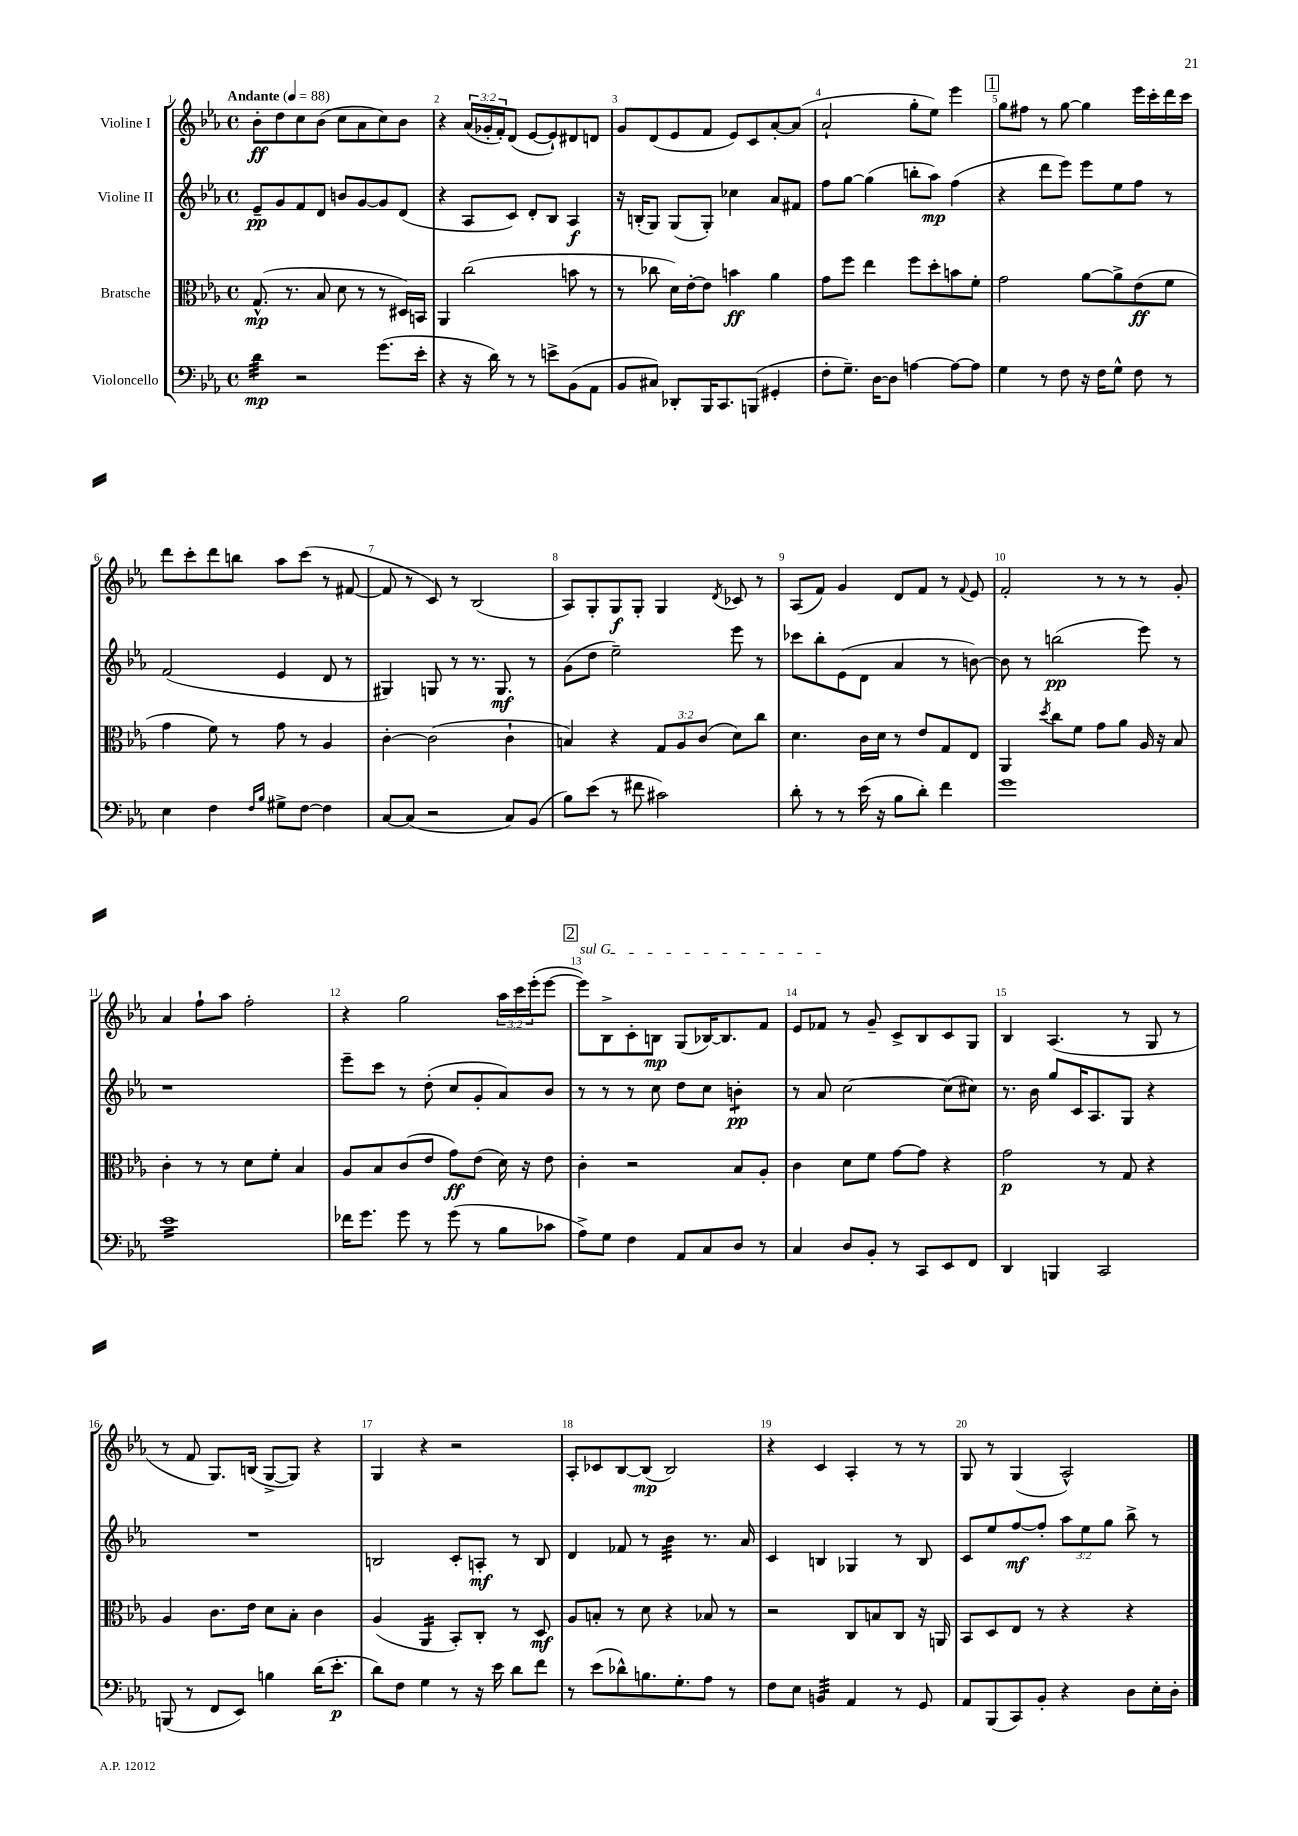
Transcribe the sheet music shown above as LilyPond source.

<<
\new StaffGroup <<
\new Staff = "s0" \with { instrumentName = "Violine I" } {
    \clef treble \key ees \major \defaultTimeSignature \time 4/4 \override Staff.TupletNumber.text = #tuplet-number::calc-fraction-text \tempo "Andante" 4 = 88
    bes'8-.\ff d''8 c''8 bes'8( c''8 aes'8 c''8) bes'8 |
    r4 \tuplet 3/2 { aes'16( ges'16-. f'16-.) } d'8( ees'8~ ees'8-!) dis'8 d'8 |
    g'8 d'8( ees'8 f'8 ees'8) c'8 aes'8~-. aes'8( |
    aes'2-! g''8-. ees''8) ees'''4 |
    \mark \markup { \box "1" } g''8 fis''8 r8 g''8~ g''4 ees'''16 c'''16-. d'''16 c'''16 |
    d'''8 c'''8-. d'''8 b''8 aes''8 c'''8( r8 fis'8~ |
    fis'8 r8 c'8) r8 bes2( |
    aes8) g8-. g8\f g8-. g4 \acciaccatura { d'8 } ces'8 r8 |
    aes8( f'8) g'4 d'8 f'8 r8 \appoggiatura { f'8 } ees'8 |
    f'2-. r8 r8 r8 g'8-. |
    aes'4 f''8-! aes''8 f''2-. |
    r4 g''2 \tuplet 3/2 { aes''16 c'''16 ees'''16-.( } ees'''8~ |
    \mark \markup { \box "2" } \once \override TextSpanner.bound-details.left.text = \markup { \italic "sul G" } ees'''8\startTextSpan) bes8-> c'8-. b8\mp g8( bes16~) bes8. f'8 |
    ees'8 fes'8\stopTextSpan r8 g'8-- c'8-> bes8 c'8 g8 |
    bes4 aes4.( r8 g8 r8 |
    r8 f'8 g8.) b16( g8~-> g8) r4 |
    g4 r4 r2 |
    aes8-. ces'8 bes8~ bes8\mp( bes2) |
    r4 c'4 aes4-. r8 r8 |
    g8 r8 g4( aes2-^) \bar "|." |
}
\new Staff = "s1" \with { instrumentName = "Violine II" } {
    \clef treble \key ees \major \defaultTimeSignature \time 4/4 \override Staff.TupletNumber.text = #tuplet-number::calc-fraction-text
    ees'8--\pp g'8 f'8 d'8 b'8 g'8~ g'8 d'8( |
    r4 aes8 c'8) d'8-. bes8 aes4\f |
    r16 b16-.( g8) g8( g8-.) ces''4 aes'8 fis'8 |
    f''8 g''8~ g''4( b''8-. aes''8\mp) f''4( |
    \mark \markup { \box "1" } r4 d'''8 ees'''8) ees'''8 ees''8 f''8 r8 |
    f'2( ees'4 d'8 r8 |
    gis4) g8 r8 r8. g8.\mf r8 |
    g'8( d''8 ees''2--) ees'''8 r8 |
    ces'''8 bes''8-. ees'8( d'8 aes'4 r8 b'8~) |
    b'8 r8 b''2\pp( ees'''8) r8 |
    r1 |
    ees'''8-- c'''8 r8 d''8-.( c''8 g'8-. aes'8) bes'8 |
    \mark \markup { \box "2" } r8 r8 r8 c''8 d''8 c''8 b'4:8-.\pp |
    r8 aes'8 c''2~ c''8( cis''8) |
    r8. bes'16 g''8 c'16 aes8. g8 r4 |
    R1 |
    b2 c'8-. a8-.\mf r8 b8 |
    d'4 fes'8 r8 bes'4:32 r8. aes'16 |
    c'4 b4 ges4 r8 b8 |
    c'8 ees''8 f''8~\mf f''8-. \tuplet 3/2 { aes''8 ees''8 g''8 } bes''8-> r8 \bar "|." |
}
\new Staff = "s2" \with { instrumentName = "Bratsche" } {
    \clef alto \key ees \major \defaultTimeSignature \time 4/4 \override Staff.TupletNumber.text = #tuplet-number::calc-fraction-text
    g8.-^\mp( r8. bes8 d'8 r8 r8 dis16) b,16 |
    aes,4 c''2( b'8 r8 |
    r8 ces''8 d'16) ees'16~-. ees'8 b'4\ff aes'4 |
    g'8 f''8 ees''4 f''8 d''8-. b'8 f'8-. |
    \mark \markup { \box "1" } g'2 aes'8~ aes'8-> ees'8\ff( f'8 |
    g'4 f'8) r8 g'8 r8 aes4 |
    c'4~-. c'2( c'4-! |
    b4) r4 \tuplet 3/2 { g8 aes8 c'8( } d'8) c''8 |
    d'4. c'16 d'16 r8 ees'8 g8 ees8 |
    aes,4 \acciaccatura { d''8 } c''8 f'8 g'8 aes'8 aes16 r16 bes8 |
    c'4-. r8 r8 d'8 f'8-. bes4 |
    aes8 bes8 c'8( ees'8 g'8\ff) ees'8( d'16) r16 ees'8 |
    \mark \markup { \box "2" } c'4-. r2 bes8 aes8-. |
    c'4 d'8 f'8 g'8~ g'8 r4 |
    g'2\p r8 g8 r4 |
    aes4 c'8. ees'16 d'8 bes8-. c'4 |
    aes4( aes,4:16 bes,8-.) c8-. r8 d8\mf |
    aes8 b8-. r8 d'8 r4 bes8 r8 |
    r2 c8 b8 c8 r16 a,16 |
    bes,8 d8 ees8 r8 r4 r4 \bar "|." |
}
\new Staff = "s3" \with { instrumentName = "Violoncello" } {
    \clef bass \key ees \major \defaultTimeSignature \time 4/4
    d'4:32\mp r2 g'8.( ees'16-. |
    r4 r16 d'16) r8 r8 e'8-> bes,8( aes,8 |
    bes,8 cis8) des,8-. bes,,16 c,8. b,,8( gis,4-. |
    f8-. g8.--) d16~ d8 a4~ a8~ a8 |
    \mark \markup { \box "1" } g4 r8 f8 r16 f16 g8-^ f8 r8 |
    ees4 f4 \grace { f16 bes16 } gis8-> f8~ f4 |
    c8~ c8( r2 c8) bes,8( |
    bes8) ees'8( r8 fis'8 cis'2) |
    d'8-. r8 r8 ees'16( r16 bes8 d'8-.) f'4 |
    g'1 |
    ees'1:16 |
    fes'16 g'8. g'8 r8 g'8( r8 bes8 ces'8 |
    \mark \markup { \box "2" } aes8->) g8 f4 aes,8 c8 d8 r8 |
    c4 d8 bes,8-. r8 c,8 ees,8 f,8 |
    d,4 b,,4 c,2 |
    b,,8( r8 f,8 ees,8) b4 d'16( ees'8.-.\p |
    d'8) f8 g4 r8 r16 ees'16 d'8 f'8 |
    r8 ees'8( des'8-^) b8. g8.-. aes8 r8 |
    f8 ees8 b,4:32 aes,4 r8 g,8 |
    aes,8 bes,,8( c,8) bes,8-. r4 d8 ees16-. d16-. \bar "|." |
}
>>
>>
\layout { \context { \Score \override BarNumber.break-visibility = ##(#f #t #t) barNumberVisibility = #all-bar-numbers-visible } }
